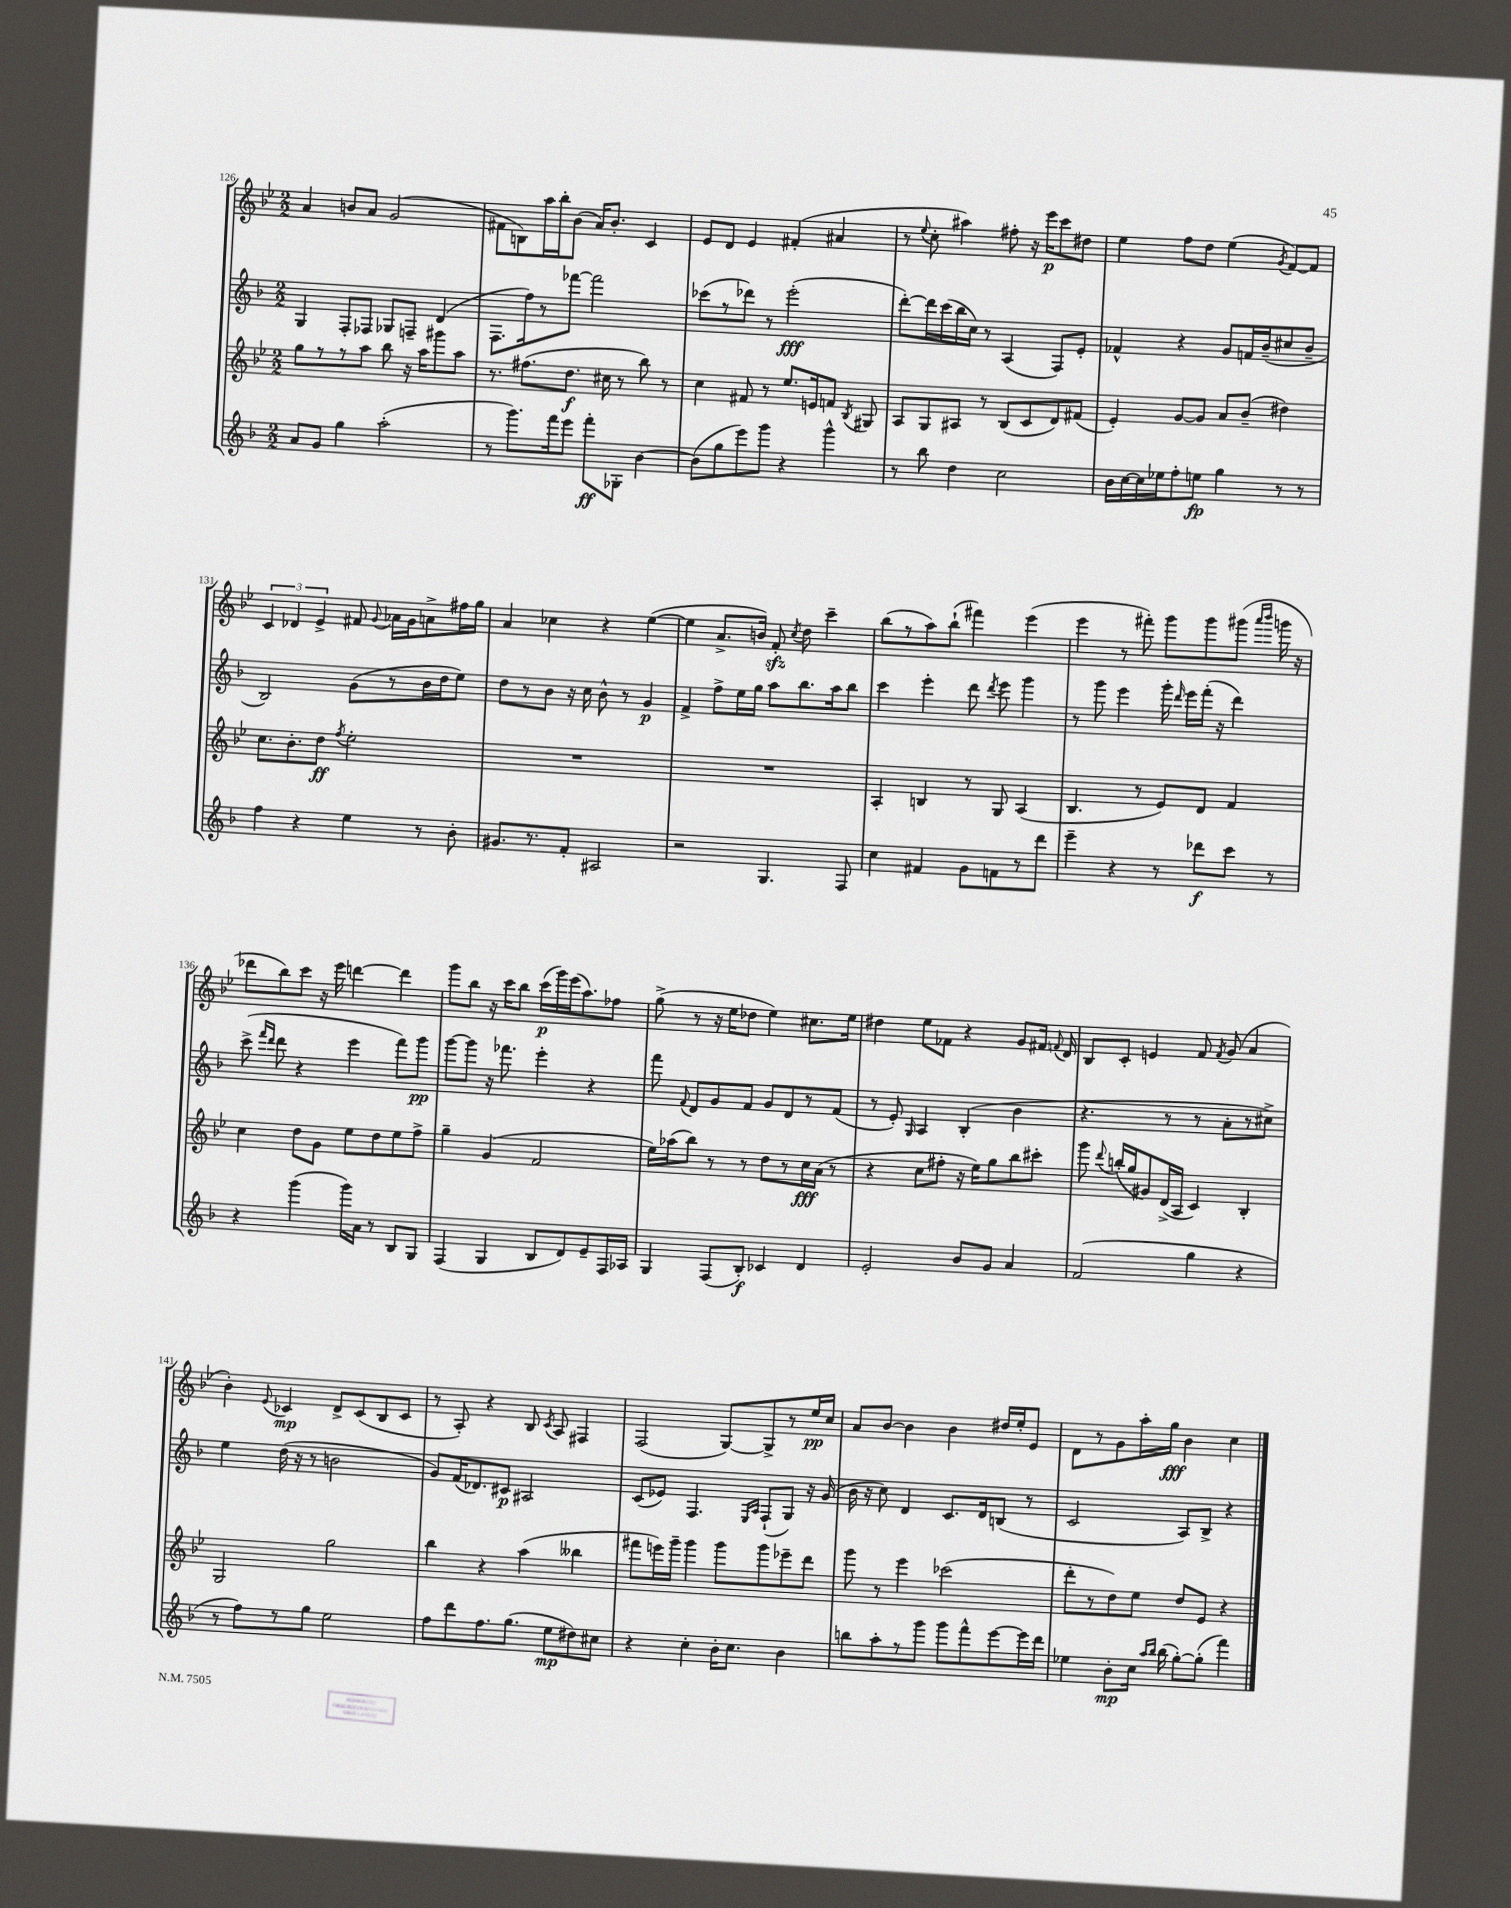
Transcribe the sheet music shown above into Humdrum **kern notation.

**kern	**kern	**kern	**kern
*staff4	*staff3	*staff2	*staff1
*clefG2	*clefG2	*clefG2	*clefG2
*k[b-]	*k[b-e-]	*k[b-]	*k[b-e-]
*M2/2	*M2/2	*M2/2	*M2/2
8a	8gg	4G	4a
8g	8r	.	.
4gg	8r	8F'	8b
.	8aa	8F-	8a
(2aa'	8bb-	8G-	(2g
.	16r	8F~	.
.	16aa	.	.
.	8ggg#	(4d	.
.	8aa	.	.
=	=	=	=
8r	8.r	8.F	8f#
8.ggg)	.	.	8B)
.	(8.ff#	16ff)	.
.	.	8r	16aa
16fff	.	.	16bb-'
8eee	8.dd	[8fff-	(8b-
8fff'	.	2fff-]	16a)
.	16cc#	.	8.b-'
8G-'	8r	.	.
[4b-	8bb-)	.	4c
.	8r	.	.
=	=	=	=
(8b-]	4cc	(8ccc-	8e-
8gg	.	8r	8d
8eee)	8f#	8ddd-)	4e-
8ggg	8r	8r	.
4r	8.ee-	(2eee'	(4f#'
.	16e	.	.
4ggg^^	8f	.	4a#
.	8qB-	.	.
.	8G#	.	.
=	=	=	=
8r	8A	[8ddd')	8r
.	.	.	8qqee-
8bb-	8G	16ddd]	8cc'
.	.	(16ccc	.
4dd	8A#	16bb-	4aa#)
.	.	16cc)	.
.	8r	8r	.
2cc	(8B-	(4A	8ff#'
.	8c	.	16r
.	.	.	16eee-
.	8d)	8F)	8ccc
.	(8f#	8e'	8dd#
=	=	=	=
16b-	4e-')	4f-^^	4ee-
[16cc	.	.	.
16cc]	.	.	.
16ee-	.	.	.
8ff'	[8g	4r	8ff
8ee	8g]	.	8dd
4gg	8a	8g	(4ee-
.	(8b-~	16f	.
.	.	(16b-~	.
.	.	.	8qg
8r	4dd#)	8cc#	[8f)
8r	.	8b-~	8f]
=	=	=	=
4ff	8.cc	2B-)	6c
.	.	.	6d-
.	8.b-'	.	.
4r	.	.	.
.	.	.	6e-^
.	8dd	.	.
.	8qff	.	.
4ee	2ee-'	(8g	8f#
.	.	.	8qqg
.	.	8r	16a-
.	.	.	16g
8r	.	16b-	8a^
.	.	16dd	.
8b-'	.	8ee)	16ff#
.	.	.	16gg
=	=	=	=
8.g#	1r	8dd	4a
.	.	8r	.
8.r	.	.	.
.	.	8b-	4cc-
8f'	.	16r	.
.	.	16cc	.
2A#	.	8b-^^	4r
.	.	8r	.
.	.	4g	([4ee-
=	=	=	=
2r	1r	4f^	4ee-]
.	.	8ff^	8.a^
.	.	16ee	.
.	.	16gg	16b)
4.G	.	8aa	8f'
.	.	.	8qcc
.	.	8.bb-	8dd
.	.	.	4ccc~
.	.	16aa	.
8F	.	8bb-	.
=	=	=	=
4cc	4A'	4ccc	(8bb-
.	.	.	8r
4f#	4B	4eee'	8aa)
.	.	.	(8bb-`
8g	8r	8ddd	4fff#)
.	.	8qddd	.
8f	8G	8eee	.
8r	(4A	4ggg	(4eee-
8ddd	.	.	.
=	=	=	=
4eee~	4.B-	8r	4eee-
.	.	8ggg	.
4r	.	4eee	8r
.	8r	.	8fff#')
8r	8e-)	16ggg'	8ggg
.	.	16qqddd	.
.	.	16eee	.
8ddd-	8d	(16fff'	8ggg
.	.	16r	.
8ccc	4f	4ddd)	(8ggg#
.	.	.	16qqaaa
.	.	.	16qqbbb-
8r	.	.	16ggg
.	.	.	16r
=	=	=	=
4r	4cc	(8ccc^	8ddd-
.	.	16qqfff	.
.	.	16qqddd	.
.	.	8ddd	8bb-)
(4ggg	8dd	4r	8ccc
.	8g	.	16r
.	.	.	16eee-
16ggg)	8ee-	4eee	[4ddd
16a	.	.	.
8r	8dd	.	.
8B-	8ee-	8fff)	4ddd]
8G	8ff^	8ggg	.
=	=	=	=
(4F	4gg~	[8ggg	8ggg
.	.	8ggg]	8bb-
4G	(4g	16r	16r
.	.	8.fff-	16ccc
.	.	.	8bb-
8B-	2f	4eee'	(16ccc
.	.	.	16ggg)
8d)	.	.	(16eee-
.	.	.	8.aa)
8e~	.	4r	.
16F	.	.	8ff-
16A-	.	.	.
=	=	=	=
4G	16ee-)	8fff	(8gg^
.	(16aa-	.	.
.	.	8qqf	.
.	8bb-)	8d	8r
(8F	8r	8g	16r
.	.	.	16ee-
8B-')	8r	8f	8dd-
4c-	8dd	8g	4ee-)
.	8r	8d	.
4d	16cc	8r	8.cc#
.	(16a	.	.
.	8r	(8f	.
.	.	.	16ee-
=	=	=	=
2e'	4r	8r	4dd#
.	.	8e')	.
.	.	16qqG	.
.	8cc	4A	8ee-
.	8ff#'	.	8f-
8b-	16r	(4B-'	4r
.	16ee-)	.	.
8g	8gg	.	.
4a	8bb-	4b-	8g
.	8ccc#'	.	16f#
.	.	.	8qqf
.	.	.	16d
=	=	=	=
(2f	8ggg	4.r	8B-
.	8qqddd	.	.
.	(16bb'	.	8c'
.	16gg	.	.
.	8g#)	.	4e
.	(16d^	8r	.
.	16A	.	.
4gg	4c)	8r	8f
.	.	.	8qf
.	.	8a'	(8g
4r	4B-'	8r	4a
.	.	8cc#^)	.
=	=	=	=
8r	2G	4ee	4b-')
8ff)	.	.	.
.	.	.	8qqe-
8r	.	(16dd	4c-
.	.	16r	.
8gg	.	8r	.
2ee	2gg	2b	8d^
.	.	.	(8c-
.	.	.	8B-
.	.	.	8c-
=	=	=	=
8ff	4bb-	8g)	8r
8ddd	.	(16f	8A')
.	.	8.d-)	.
8.ff	4r	.	4r
.	.	8c#	.
(8.gg	.	.	.
.	(4aa	2A#	8B-
.	.	.	8qc
8ee	.	.	8A
8dd#)	4bb--	.	4F#
8cc#	.	.	.
=	=	=	=
4r	8fff#	(8c	(2F
.	16eee)	8e-)	.
.	16ggg~	.	.
4cc'	4ggg	4.F	.
16b-'	8ggg	.	[8G)
8.cc	.	.	.
.	.	16qqE	.
.	.	16qqA	.
.	8ggg	(8F`	8G^]
4b-	8eee-~	8G)	8r
.	8ddd	16r	16ee-
.	.	(16g	16cc
=	=	=	=
8bb	8ggg	16b-	8a
.	.	16r	.
8aa'	8r	8cc)	[8b-
8r	4eee-	4d	4b-]
8ggg	.	.	.
8ggg	(2ccc-	8.c	4b-
8fff^^	.	.	.
.	.	16d	.
[8eee	.	(8B	16dd#
.	.	.	16ee-'
16eee]	.	8r	8e-
16ddd	.	.	.
=	=	=	=
4ee-	8ddd'	2c	8d
.	8r	.	8r
8b-'	8dd)	.	8g
16cc	8ee-	.	16aa'
16qqaa	.	.	.
16qqbb-	.	.	.
(16bb-	.	.	16gg
[8gg')	8dd	8A)	4b-
(8gg']	8e-	8B-^	.
4fff)	4r	4r	4cc
==	==	==	==
*-	*-	*-	*-
